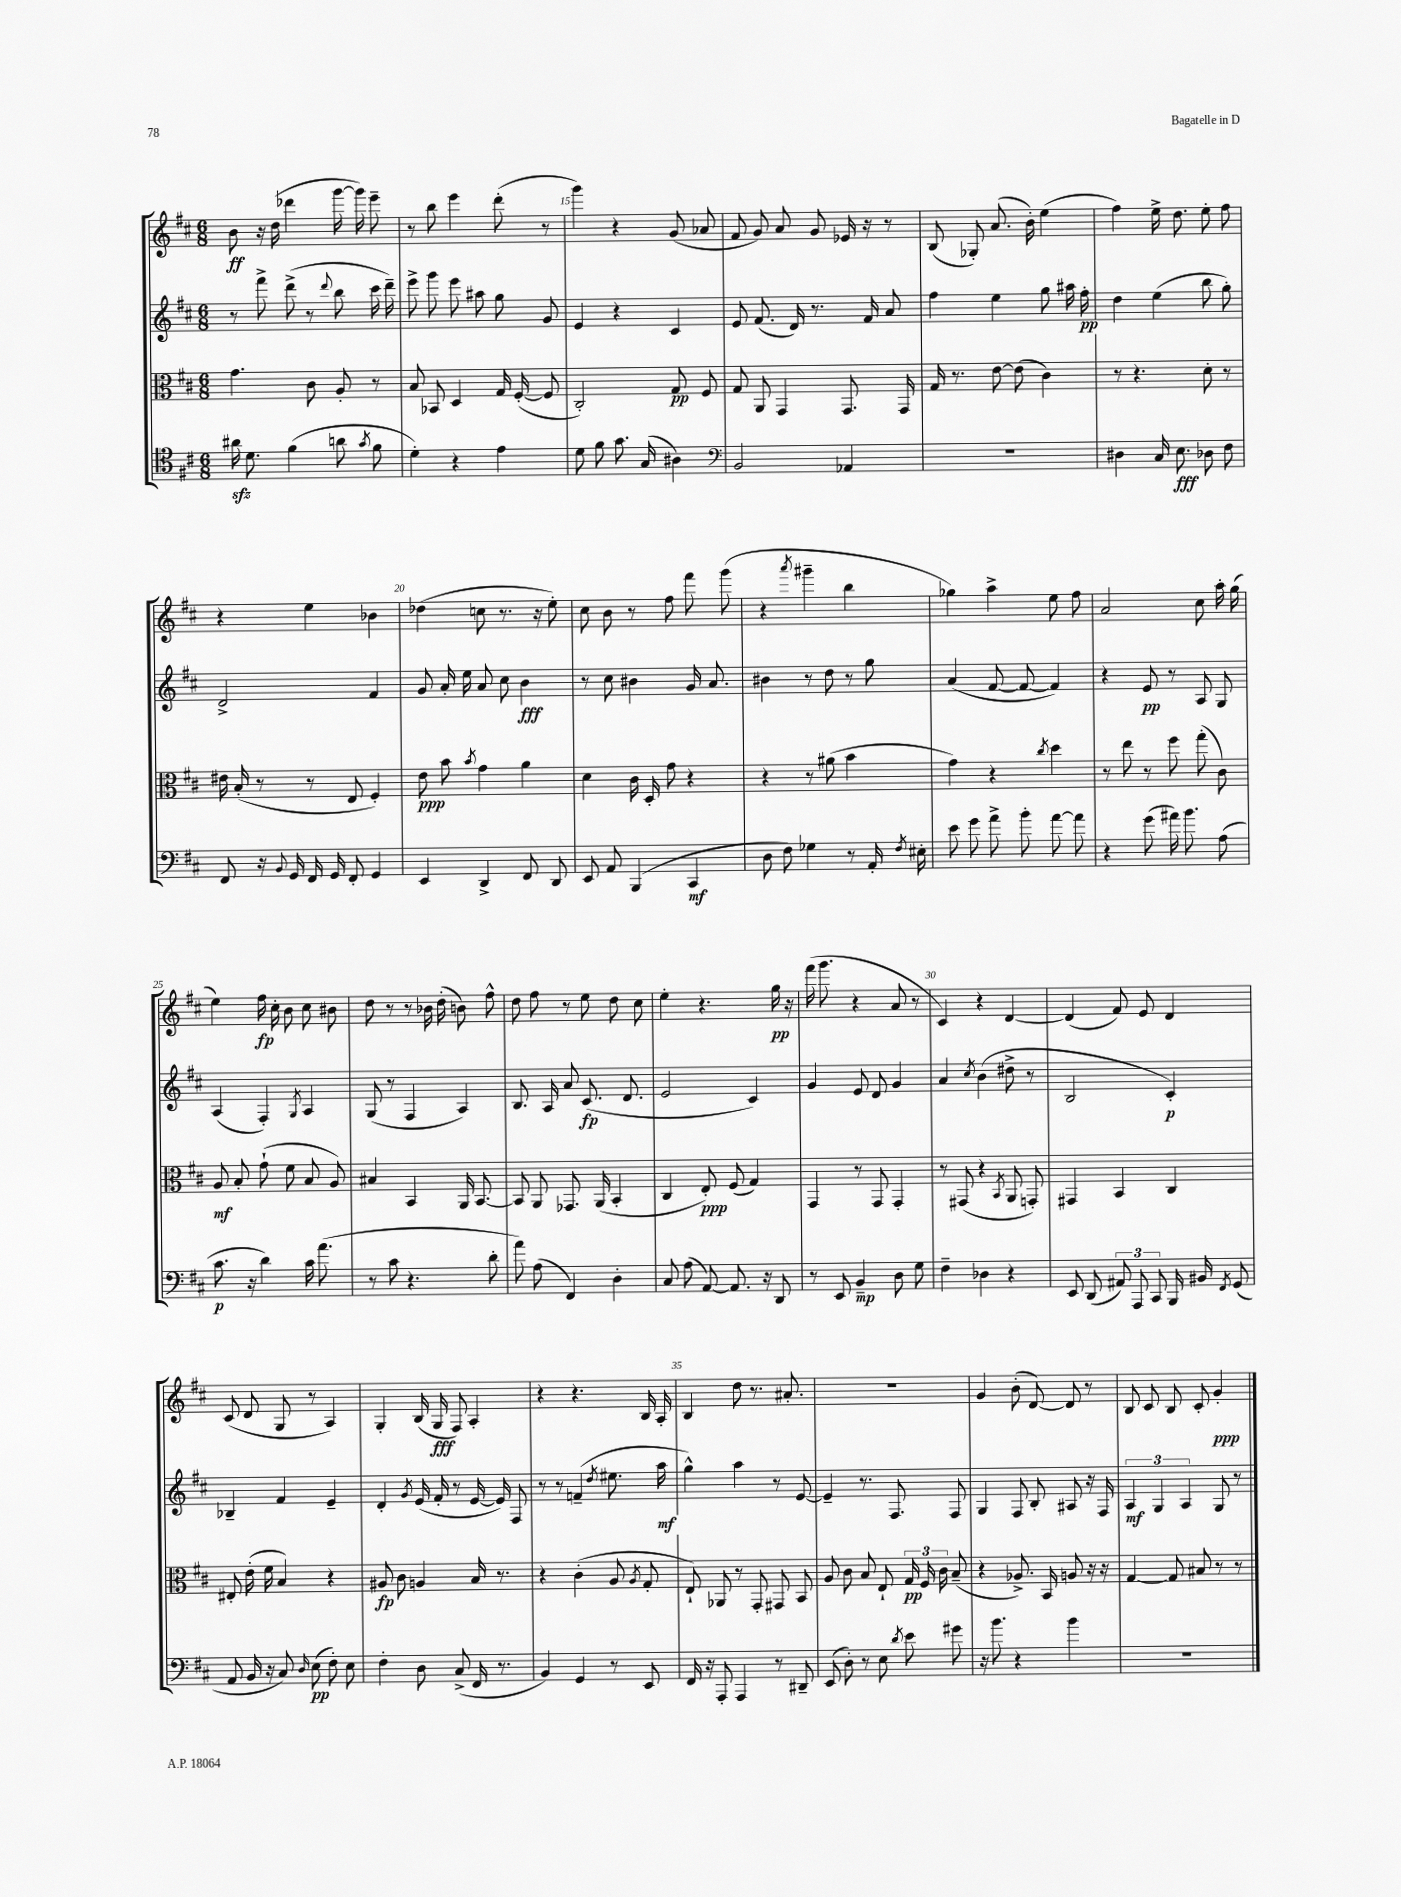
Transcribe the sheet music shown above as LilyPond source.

<<
\new StaffGroup <<
\new Staff = "s0" {
    \clef treble \key d \major \numericTimeSignature \time 6/8
    \autoBeamOff b'8\ff r16 d''16( des'''4 g'''16~ g'''16) e'''8-- |
    r8 b''8 e'''4 d'''8-.( r8 |
    g'''4) r4 g'8( aes'8 |
    fis'8 g'8) a'8 g'8 ees'16 r16 r8 |
    b8( ges8-.) a'8.( b'16-.) e''4( |
    fis''4) e''16-> d''8. e''8-. fis''8 |
    r4 e''4 bes'4 |
    des''4( c''8 r8. r16 e''8-.) |
    cis''8 b'8 r8 fis''8 fis'''8 g'''8( |
    r4 \acciaccatura { a'''8 } gis'''4-- b''4 |
    ges''4) a''4-> e''8 fis''8 |
    a'2 cis''8 a''16-. g''16( |
    e''4) fis''16\fp cis''16-. b'8 cis''8 bis'8 |
    d''8 r8 r8 bes'16 d''16-.( b'8) fis''8-^ |
    d''8 fis''8 r8 e''8 d''8 cis''8 |
    e''4-. r4. g''16\pp r16 |
    fis'''16( g'''8. r4 a'8 r8 |
    cis'4) r4 d'4~ |
    d'4( fis'8) e'8 d'4 |
    cis'8( d'8 g8 r8 a4) |
    g4-. b16( g16\fff fis8) a4-. |
    r4 r4. b16 a16-. |
    b4 d''8 r8. ais'8.-. |
    R2. |
    g'4 b'8-.( d'8~) d'8 r8 |
    b8 cis'8 b8 cis'8-. g'4-.\ppp \bar "|." |
}
\new Staff = "s1" {
    \clef treble \key d \major \numericTimeSignature \time 6/8
    \autoBeamOff r8 fis'''8-> d'''8->( r8 \appoggiatura { d'''8 } b''8 cis'''16 d'''16--) |
    e'''8-> g'''8 e'''8 ais''8 g''8 g'8 |
    e'4 r4 cis'4 |
    e'8 fis'8.( d'16) r8. fis'16 a'8 |
    fis''4 e''4 g''8 ais''16 fis''16-.\pp |
    d''4 e''4( b''8 g''8-.) |
    d'2-> fis'4 |
    g'8 a'16-. e''16 a'8 cis''8 b'4\fff |
    r8 cis''8 bis'4 g'16 a'8. |
    bis'4 r8 d''8 r8 g''8 |
    a'4( fis'8~ fis'8~ fis'4) |
    r4 e'8\pp r8 a8 g8 |
    a4( fis4-.) \acciaccatura { g8 } a4 |
    g8( r8 fis4 a4) |
    b8. a16 a'8 cis'8.\fp( d'8. |
    e'2 cis'4) |
    g'4 e'8 d'8 g'4 |
    a'4 \acciaccatura { cis''8 } b'4( dis''8-> r8 |
    b2 cis'4-.\p) |
    bes4-- fis'4 e'4-- |
    d'4-. \acciaccatura { g'8 } e'16( fis'16-. r8 e'16~ e'16) fis8 |
    r8 r8 f'4--( \acciaccatura { d''8 } eis''8. a''16\mf |
    g''4-^) a''4 r8 e'8~ |
    e'4-- r8. fis8. fis8 |
    g4 fis8 b8-. ais8 r16 fis16 |
    \tuplet 3/2 { a4\mf g4 a4 } g8 r8 \bar "|." |
}
\new Staff = "s2" {
    \clef alto \key d \major \numericTimeSignature \time 6/8
    \autoBeamOff g'4. cis'8 a8-. r8 |
    b8 bes,8 d4 g16 fis16~-.( fis8 |
    cis2-.) g8\pp fis8 |
    g8 a,8 g,4 g,8. g,16 |
    g16 r8. e'8~ e'8( cis'4) |
    r8 r4. d'8-. r8 |
    eis'16 b16-.( r8 r8 e8 fis4-.) |
    e'8\ppp b'8 \acciaccatura { b'8 } g'4 a'4 |
    d'4 cis'16 d16-. g'8 r4 |
    r4 r8 ais'8( b'4 |
    g'4) r4 \acciaccatura { cis''8 } d''4 |
    r8 e''8 r8 fis''8 g''8-.( cis'8) |
    a8\mf b8-. g'8-!( fis'8 b8 a8) |
    bis4 b,4 a,16 b,8.~ |
    b,8 a,8 ges,8. a,16( b,4-. |
    cis4 e8-.\ppp) fis8( g4) |
    g,4 r8 g,8 g,4-. |
    r8 gis,8( r4 \acciaccatura { b,8 } a,8 g,8-.) |
    gis,4 b,4 cis4 |
    eis8-. e'16-.( fis'16 b4) r4 |
    ais8\fp cis'8 a4 b16 r8. |
    r4 cis'4-.( a8 \acciaccatura { a8 } g8-. |
    e8-!) aes,8 r8 g,8-. gis,8 b,8 |
    a8 cis'8 b8 e8-! \tuplet 3/2 { g16\pp fis16 cis'16 } b8--( |
    r4 aes8.->) b,16 a8 r16 r16 |
    g4~ g8 bis8 r8 r8 \bar "|." |
}
\new Staff = "s3" {
    \clef tenor \key d \major \numericTimeSignature \time 6/8
    \autoBeamOff ais'16\sfz d'8. fis'4( a'8 \acciaccatura { g'8 } fis'8 |
    d'4-.) r4 e'4 |
    d'8 fis'8 g'8. g16( ais4) |
    \clef bass b,2 aes,4 |
    R2. |
    dis4 cis16 e8.\fff des8 fis8 |
    fis,8 r16 \appoggiatura { b,8 } g,16 fis,16 g,16 fis,8-. g,4 |
    e,4 d,4-> fis,8 d,8 |
    e,8 a,8 b,,4( cis,4\mf |
    d8 fis8) ges4 r8 a,16-. \acciaccatura { fis8 } eis16-. |
    e'8 g'8 a'8-> b'8-. a'8~ a'8 |
    r4 g'8( ais'16) b'8. a8( |
    cis'8.\p r16 d'4) cis'16 a'8.( |
    r8 cis'8 r4. d'8-. |
    a'8) a8( fis,4) d4-. |
    cis8 a8( a,8~) a,8. r16 d,8 |
    r8 e,8 b,4--\mp d8 g8 |
    fis4-- des4 r4 |
    e,8 d,8( \tuplet 3/2 { ais,8) a,,8 cis,8 } b,,16 bis,16 \acciaccatura { fis,8 } g,8( |
    a,8 b,16 r16 cis8) \grace { d16 } e8\pp( fis8-.) e8 |
    fis4-. d8 cis8->( fis,16 r8. |
    b,4) g,4 r8 e,8 |
    fis,16 r16 a,,8-. a,,4 r8 dis,8-- |
    e,8( d8-.) r8 e8 \acciaccatura { d'8 } e'8 gis'8 |
    r16 b'8. r4 b'4 |
    R2. \bar "|." |
}
>>
>>
\layout { \context { \Score currentBarNumber = #13 \override BarNumber.break-visibility = ##(#f #t #t) barNumberVisibility = #(every-nth-bar-number-visible 5) } }
